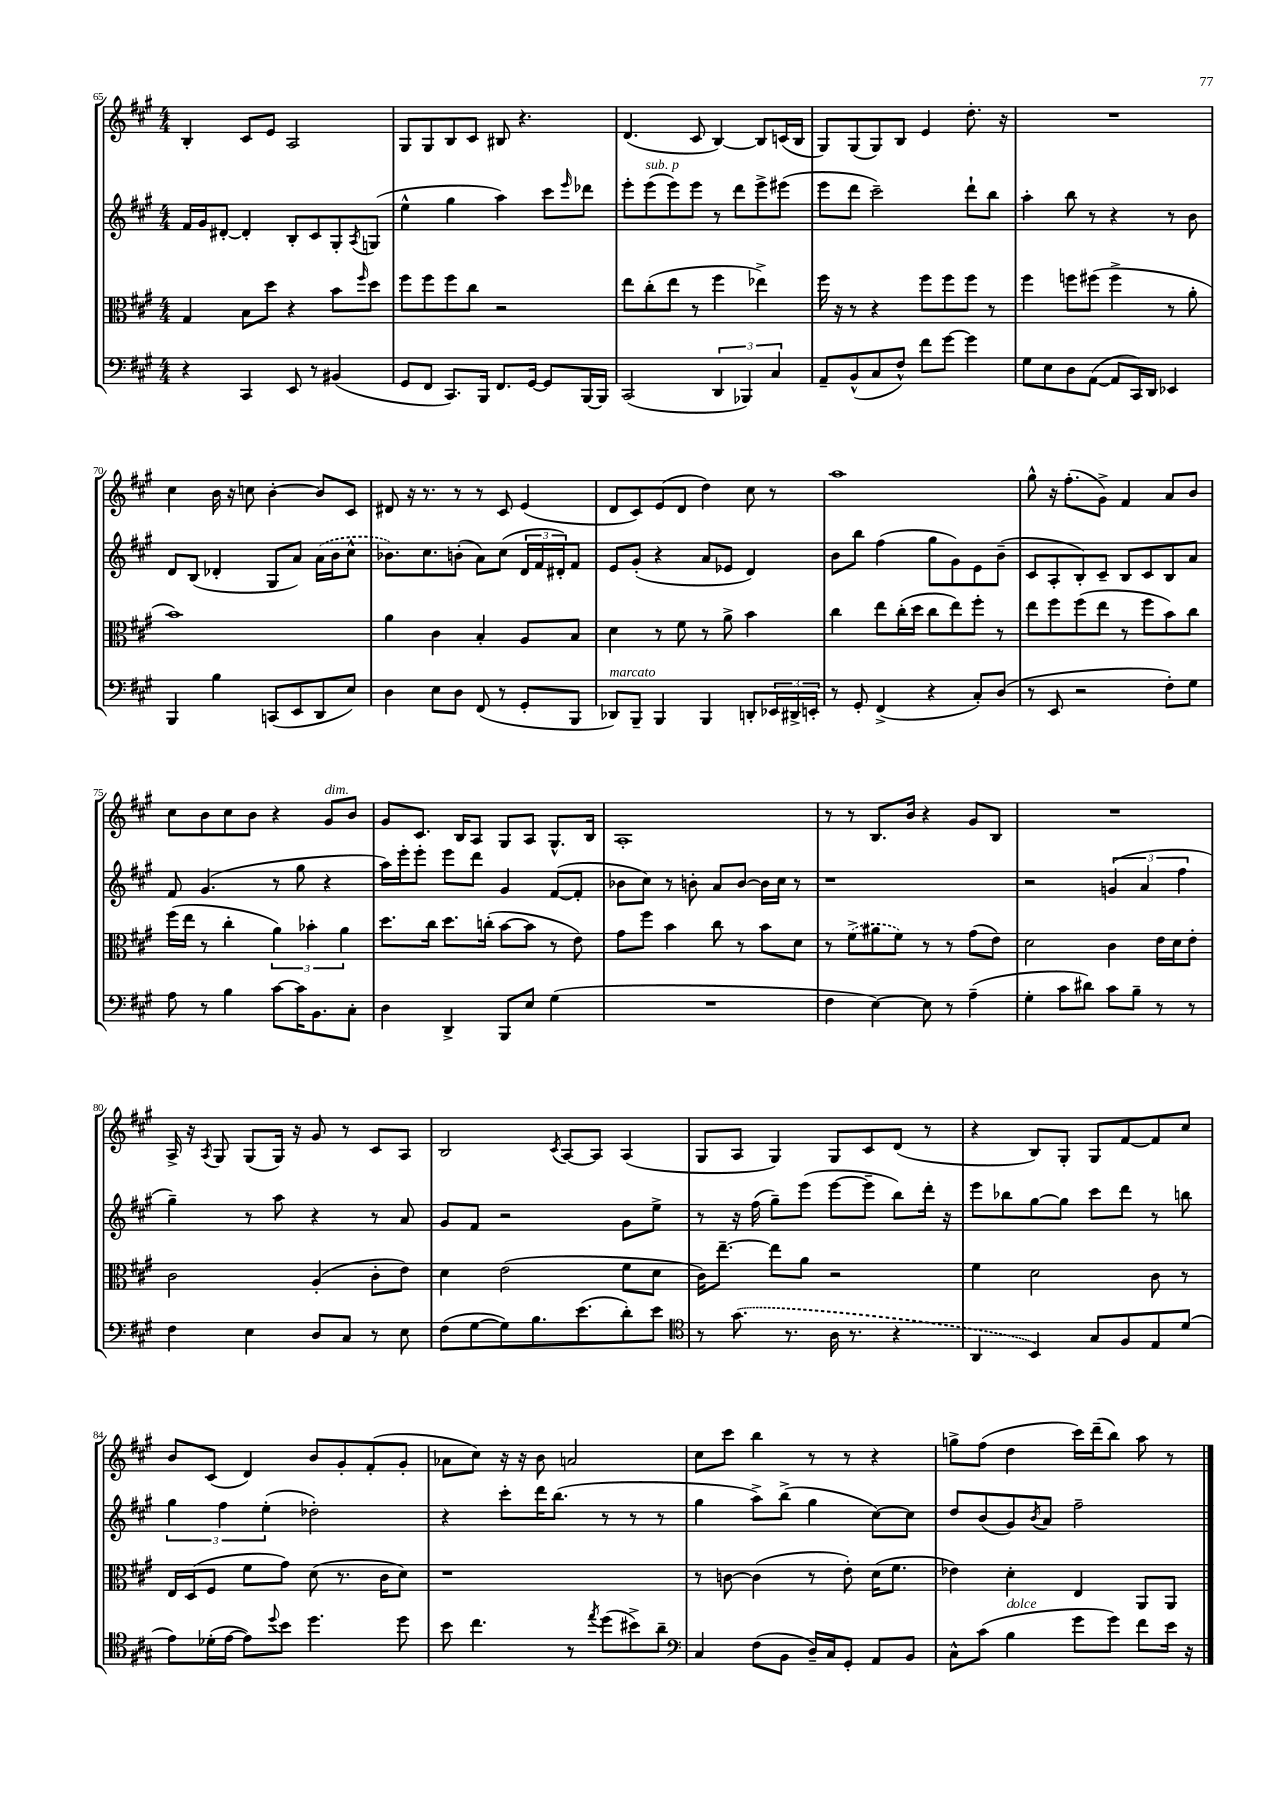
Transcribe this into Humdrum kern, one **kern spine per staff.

**kern	**kern	**kern	**kern
*part4	*part3	*part2	*part1
*staff4	*staff3	*staff2	*staff1
*clefF4	*clefC3	*clefG2	*clefG2
*k[f#c#g#]	*k[f#c#g#]	*k[f#c#g#]	*k[f#c#g#]
*M4/4	*M4/4	*M4/4	*M4/4
=65	=65	=65	=65
4r	4G#/	16f#/LL	4B'/
.	.	16g#/J	.
.	.	[8d#X'/J	.
4CC#/	8B\L	4d#'/]	8c#/L
.	8dd\J	.	8e/J
8EE/	4r	8B'/L	2A/
8r	.	8c#/	.
(4BB#X/	8b\L	8G#'/	.
.	16qqff#/	8qA/	.
.	8dd\J	(8Gn/J	.
=66	=66	=66	=66
8GG#/L	8ff#\L	4ee^^\	8G#/L
8FF#/J	8ff#\	.	8G#/
8.CC#/L)	8ff#\	4gg#\	8B/
.	8cc#\J	.	8c#/J
16BBB/Jk	.	.	.
8.FF#/L	2r	4aa\)	8B#X/
.	.	.	4.r
[16GG#/Jk	.	.	.
8GG#/L]	.	8ccc#\L	.
.	.	16qqeee/	.
[16BBB/L	.	8ddd-X\J	.
16BBB/JJ]	.	.	.
=67	=67	=67	=67
(2CC#/	8ee\L	8eee'\L	(4.d/
!	!	!LO:TX:a:i:t=sub. p	!
.	(8cc#'\	(8eee\	.
.	8ee\J	8eee\)	.
.	8r	8eee\J	8c#/
6DD/	4ff#\	8r	[4B/)
.	.	8ddd\L	.
6BBB-X/)	.	.	.
.	4ee-X^\)	8eee^\	8B/L]
6C#/	.	.	.
.	.	(8eee#X\J	(16cn/L
.	.	.	16B/JJ
=68	=68	=68	=68
8AA~/L	16ff#\	8eee\L	8G#/L)
.	16r	.	.
(8BB^^/	8r	8ddd\J	(8G#/
8C#/	4r	2ccc#~\)	8G#/)
8F#^^/J)	.	.	8B/J
8f#\L	8ff#\L	.	4e/
[8g#\J	8ff#\	.	.
4g#\]	8ff#\J	8ddd`\L	8.dd'\
.	8r	8bb\J	.
.	.	.	16r
=69	=69	=69	=69
8G#\L	4ff#\	4aa'\	1r
8E\	.	.	.
8D\	8ffn\L	8bb\	.
([8AA\J	(8ff#X\J	8r	.
8AA/L]	4ff#^\	4r	.
16CC#/L)	.	.	.
16DD/JJ	.	.	.
4EE-X/	8r	8r	.
.	8a'\	8b\	.
!!LO:LB:g=z
=70	=70	=70	=70
4BBB/	1b)	8d/L	4cc#\
.	.	(8B/J	.
4B\	.	4d-X'/	16b\
.	.	.	16r
.	.	.	8ccn\
(8CCn/L	.	8G#/L	[4b'\
8EE/	.	8a/J)	.
8DD/	.	(16a\LL	8b/L]
.	.	16b\J	.
8E/J)	.	8cc#^^\J	8c#/J
=71	=71	=71	=71
4D\	4a\	8.b-X\L)	8d#X/
.	.	.	16r
.	.	8.cc#\	8.r
8E\L	4c#\	.	.
8D\J	.	(8bn'\J	8r
(8FF#/	4B'/	8a\L)	8r
8r	.	(8cc#\J	8c#/
8GG#'/L	8A/L	24d/LL	(4e/
.	.	24f#/	.
.	.	24d#X'/J)	.
8BBB/J	8B/J	8f#/J	.
=72	=72	=72	=72
!LO:TX:a:i:t=marcato	!	!	!
8DD-X/L)	4d\	8e/L	8d/L
8BBB~/J	.	(8g#'/J	8c#/)
4BBB/	8r	4r	(8e/
.	8f#\	.	8d/J
4BBB/	8r	8a/L	4dd\)
.	8a^\	8e-X/J	.
8DDn'/L	4b\	4d/)	8cc#\
24EE-X/L	.	.	8r
24DD#X^/	.	.	.
24EEn'/JJ	.	.	.
=73	=73	=73	=73
8r	4cc#\	8b\L	1aa
8GG#'/	.	8bb\J	.
(4FF#^/	8ee\L	(4ff#\	.
.	(16cc#'\L	.	.
.	16dd\JJ	.	.
4r	8cc#\L	8gg#\L	.
.	8ee\)	8g#\)	.
8C#'/L)	8ff#'\J	8e\	.
(8D/J	8r	(8b~\J	.
=74	=74	=74	=74
8r	8ee\L	8c#/L	8gg#^^\
8EE/	8ff#\	8A'/	16r
.	.	.	(8.ff#'\L
2r	(8ff#\	8B'/)	.
.	8ee\J	8c#~/J	8g#^\J)
.	8r	8B/L	4f#/
.	8ff#\L	8c#/	.
8F#'\L)	8b\)	8B/	8a/L
8G#\J	8cc#\J	8a/J	8b/J
!!LO:LB:g=z
=75	=75	=75	=75
8A\	(16ff#\LL	8f#/	8cc#\L
.	16ee\JJ	.	.
8r	8r	(4.g#/	8b\
4B\	4cc#'\	.	8cc#\
.	.	.	8b\J
[8c#\L	6a\)	8r	4r
16c#\K]	.	8gg#\	.
.	6b-X'\	.	.
8.BB\	.	.	.
!	!	!	!LO:TX:a:i:t=dim.
.	.	4r	8g#/L
.	6a\	.	.
8C#'\J	.	.	8b/J
=76	=76	=76	=76
4D\	8.dd\L	16aa\LL)	8g#/L
.	.	16eee'\J	.
.	.	8eee'\J	8.c#/J
.	16cc#\Jk	.	.
4DD^/	8.dd\L	8eee\L	.
.	.	.	16B/KL
.	.	8ddd\J	8A/J
.	(16ccn'\Jk	.	.
8BBB/L	[8b\L	4g#/	8G#/L
8E/J	8b\J]	.	8A/J
(4G#\	8r	([8f#/L	8.G#^^/L
.	8e\)	8f#'/J]	.
.	.	.	16B/Jk
=77	=77	=77	=77
1r	8g#\L	8b-X\L	1A'
.	8ff#\J	8cc#\J)	.
.	4b\	8r	.
.	.	8bn'\	.
.	8cc#\	8a/L	.
.	8r	[8b/J	.
.	8b\L	16b\LL]	.
.	.	16cc#\JJ	.
.	8d\J	8r	.
=78	=78	=78	=78
4F#\	8r	1r	8r
.	(8f#^\L	.	8r
[4E\)	8a#X\	.	8.B/L
.	8f#\J)	.	.
.	.	.	16b/Jk
8E\]	8r	.	4r
8r	8r	.	.
(4A~\	(8g#\L	.	8g#/L
.	8e\J)	.	8B/J
=79	=79	=79	=79
4G#'\	2d\	2r	1r
8c#\L	.	.	.
8d#X\J)	.	.	.
8c#\L	4c#\	(6gn/	.
8B~\J	.	.	.
.	.	6a/	.
8r	16e\LL	.	.
.	16d\J	.	.
.	.	6ff#\	.
8r	8e'\J	.	.
!!LO:LB:g=z
=80	=80	=80	=80
4F#\	2c#\	4gg#~\)	16A^/
.	.	.	16r
.	.	.	8qA/
.	.	.	8G#/
4E\	.	8r	(8G#/L
.	.	8aa\	16G#/Jk)
.	.	.	16r
8D/L	(4A'/	4r	8g#/
8C#/J	.	.	8r
8r	8c#'\L	8r	8c#/L
8E\	8e\J)	8a/	8A/J
=81	=81	=81	=81
(8F#\L	4d\	8g#/L	2B/
[8G#\	.	8f#/J	.
8G#\])	(2e\	2r	.
8.B\	.	.	.
.	.	.	8qc#/
.	.	.	[8A/L
(8.e\	.	.	.
.	.	.	8A/J]
8d'\)	8f#\L	8g#\L	(4A/
8e\J	8d\J	8ee^\J	.
=82	=82	=82	=82
*clefC4	*	*	*
8r	16c#\KL)	8r	8G#/L
.	[8.ee~\J	.	.
(8.g#\	.	16r	8A/J
.	.	(16ff#\	.
.	8ee\L]	8gg#~\L)	4G#/)
8.r	.	.	.
.	8a\J	(8eee\J	.
16A\	2r	[8eee\L	8G#/L
8.r	.	.	.
.	.	8eee~\J]	8c#/
4r	.	8bb\L)	(8d/J
.	.	16ddd'\Jk	8r
.	.	16r	.
=83	=83	=83	=83
4AA/	4f#\	8eee\L	4r
.	.	8bb-X\	.
4BB/)	2d\	[8gg#\	8B/L)
.	.	8gg#\J]	8G#'/J
8G#/L	.	8ccc#\L	8G#/L
8F#/	.	8ddd\J	[8f#/
8E/	8c#\	8r	8f#/]
(8d/J	8r	8bbn\	8cc#/J
!!LO:LB:g=z
=84	=84	=84	=84
8e\L)	16E/LL	6gg#\	8b/L
.	(16D/J	.	.
(16d-X'\L	8F#/J	.	(8c#/J
.	.	6ff#\	.
[16e\JJ	.	.	.
8e\L])	8f#\L	.	4d/)
.	.	(6ee'\	.
8qqdd/	.	.	.
8b\J	8g#\J)	.	.
4.dd\	(8d\	2dd-X'\)	8b/L
.	8.r	.	8g#'/
.	.	.	(8f#'/
.	16c#\KL	.	.
8dd\	8d\J)	.	8g#'/J
=85	=85	=85	=85
8b\	1r	4r	8a-X\L
4.cc#\	.	.	8cc#\J)
.	.	8ccc#'\L	16r
.	.	.	16r
.	.	16ddd\K	8b\
.	.	(8.bb\J	.
8r	.	.	2an/
8qee/	.	.	.
(8dd\L	.	8r	.
8b#X^\)	.	8r	.
8a~\J	.	8r	.
=86	=86	=86	=86
*clefF4	*	*	*
4C#/	8r	4gg#\	8cc#\L
.	[8cn\	.	8ccc#\J
(8F#\L	(4c\]	8aa^\L)	4bb\
8BB\J	.	(8bb^\J	.
16D~/LL)	8r	4gg#\	8r
16C#/J	.	.	.
8GG#'/J	8e'\)	.	8r
8AA/L	(16d\KL	[8cc#\L)	4r
.	8.f#\J	.	.
8BB/J	.	8cc#\J]	.
=87	=87	=87	=87
8C#^^\L	4e-X\)	8dd/L	8ggn^\L
(8c#\J	.	(8b/	(8ff#\J
!LO:TX:a:i:t=dolce	!	!	!
4B\	4d'\	8g#/)	4dd\
.	.	8qb/	.
.	.	8a/J	.
8g#\L	4E/	2ff#~\	16ccc#\LL)
.	.	.	(16ddd~\J
8g#\J)	.	.	8bb\J)
8f#\L	8AA/L	.	8aa\
16e\Jk	8AA/J	.	8r
16r	.	.	.
==	==	==	==
*-	*-	*-	*-
